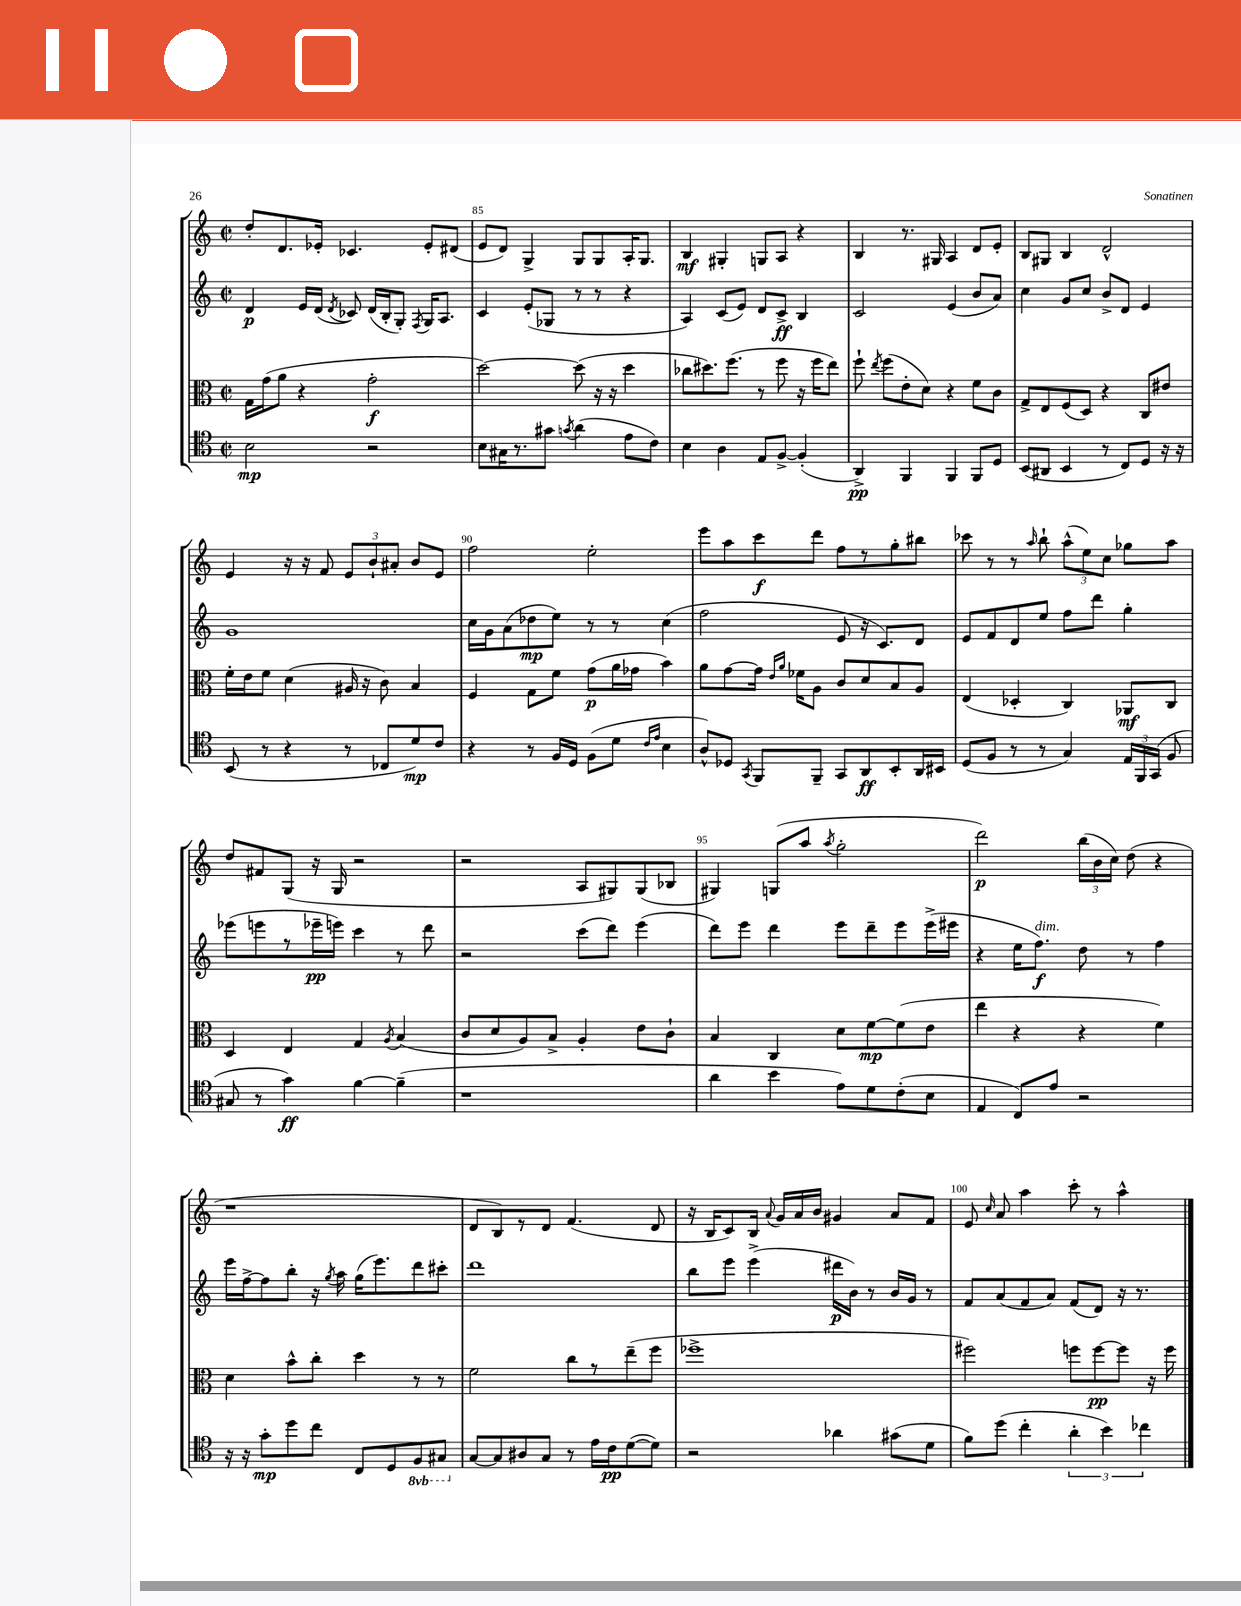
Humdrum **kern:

**kern	**kern	**kern	**kern
*staff4	*staff3	*staff2	*staff1
*clefC4	*clefC3	*clefG2	*clefG2
*k[]	*k[]	*k[]	*k[]
*M2/2	*M2/2	*M2/2	*M2/2
*met(c|)	*met(c|)	*met(c|)	*met(c|)
2B	16G	4d	8dd'
.	(16g	.	.
.	8a	.	8.d
.	4r	16e	.
.	.	(16d	16e-'
.	.	8qd	.
.	.	8c-)	4.c-
2r	2g'	(16d	.
.	.	16B'	.
.	.	8G')	.
.	.	8qF	.
.	.	16G	8e-'
.	.	8.A	.
.	.	.	(8d#
=	=	=	=
8B	[2dd)	4c	8e
16G#	.	.	8d)
8.r	.	.	.
.	.	(8e'	4G^
8g#	.	8G-	.
8qg	.	.	.
(4a	(8dd]	8r	8G
.	16r	8r	8G
.	16r	.	.
8e	4dd	4r	16A'
.	.	.	8.G
8c)	.	.	.
=	=	=	=
4B	8cc-	4A)	4B
.	8.dd#)	.	.
4A	.	(8c	4G#'
.	(8.ff	.	.
.	.	8e)	.
8E	8r	8d	8G
[8F^	8ff	8c^	8A
(4F']	16r	4B	4r
.	16ff	.	.
.	8ee)	.	.
=	=	=	=
4AA^)	8ff`	2c	4B
.	8qee	.	.
.	(8ff	.	.
4FF	8e'	.	8.r
.	8d)	.	.
.	.	.	16G#
4FF	4r	(4e	4A
8FF	8f	8b	8d
8D	8c	8a)	8e'
=	=	=	=
(8BB	8G^	4cc	8B
8AA#	8E	.	8G#
4BB	(8F	8g	4B
.	8D)	8cc	.
8r	4r	8b^	2d^^
8C)	.	8d	.
8D	8C	4e	.
16r	8e#	.	.
16r	.	.	.
=	=	=	=
(8BB	16f'	1g	4e
.	16e	.	.
8r	8f	.	.
4r	(4d	.	16r
.	.	.	16r
.	.	.	8f
8r	16A#	.	12e
.	16r	.	.
.	.	.	12b`
8C-	8c)	.	.
.	.	.	12a#'
8d)	4B	.	8b
8c	.	.	8e
=	=	=	=
4r	4F	16cc	2ff
.	.	16g	.
.	.	(8a	.
8r	8G	8dd-	.
16F	8f	8ee)	.
16D	.	.	.
(8F	(8g	8r	2ee'
8d	16a	8r	.
.	16g-	.	.
16qqc	.	.	.
16qqe	.	.	.
4B	4b)	(4cc	.
=	=	=	=
8A^^)	8a	2ff	8eee
8D-	[8g	.	8aa
8qGG	.	.	.
8FF	16g]	.	8ccc
.	16qqe	.	.
.	16qqa	.	.
.	16f-	.	.
8FF~	8A	.	8ddd
8GG	8c	8e	8ff
8AA	8d	16r	8r
.	.	8.c)	.
8BB'	8B	.	8gg'
16AA	8A	8d	8bb#
16BB#	.	.	.
=	=	=	=
(8D	(4E	8e	8ccc-
8F	.	8f	8r
8r	4D-'	8d	8r
.	.	.	16qqaa
8r	.	8ee	8bb`
4G)	4C)	8ff	(12aa^^
.	.	.	12ee)
.	.	8ddd	.
.	.	.	12cc
24E	8AA-	4gg'	8gg-
24FF	.	.	.
(24GG	.	.	.
8F	8C	.	8aa
=	=	=	=
8G#	4D	(8eee-	8dd
8r	.	8eee	8f#
4g)	4E	8r	(8G
.	.	16eee-~	16r
.	.	16eee)	16G
[4f	4G	4ccc	2r
.	8qA	.	.
(4f~]	(4B	8r	.
.	.	8ddd	.
=	=	=	=
1r	8c	2r	2r
.	8d	.	.
.	8A)	.	.
.	8B^	.	.
.	4A'	(8ccc	8A
.	.	8ddd)	8G#)
.	8e	(4eee	(8G#
.	8c`	.	8B-
=	=	=	=
4a	4B	8ddd)	4G#)
.	.	8eee	.
4b	4C	4ddd	(8G
.	.	.	8aa
.	.	.	8qaa
8e)	8d	8eee	2gg'
8d	[8f	8ddd~	.
(8c'	(8f]	8eee	.
8B	8e	(16eee^	.
.	.	16eee#	.
=	=	=	=
4E	4ee	4r	2ddd)
8C)	4r	16ee	.
.	.	8.ff)	.
8e	.	.	.
2r	4r	8dd	(24bb
.	.	.	24b
.	.	.	24cc)
.	.	8r	(8dd
.	4f)	4ff	4r
=	=	=	=
16r	4d	16eee	1r
16r	.	[16ff^	.
8g'	.	8ff]	.
8dd	8b^^	8bb'	.
8cc	8cc'	16r	.
.	.	8qgg	.
.	.	16aa	.
8C	4dd	(16gg	.
.	.	8.eee)	.
8D	.	.	.
8FF	8r	8ddd	.
8GG#	8r	8ccc#'	.
=	=	=	=
[8G	2f	1ddd	8d
8G]	.	.	8B)
8A#	.	.	8r
8G	.	.	8d
8r	8cc	.	(4.f
16e	8r	.	.
16c	.	.	.
([8d	(8ee~	.	.
8d])	8ff	.	8d
=	=	=	=
2r	1ff-^	8bb	16r
.	.	.	16B
.	.	8eee	8c)
.	.	(4eee^	16B
.	.	.	8qqa
.	.	.	16g
.	.	.	16a
.	.	.	16b
4a-	.	16ddd#	4g#
.	.	16b)	.
.	.	8r	.
(8g#	.	16b	8a
.	.	16g	.
8d	.	8r	8f
=	=	=	=
8f)	2ff#)	8f	8e
.	.	.	16qqcc
(8dd	.	(8a	8a
4cc'	.	8f	4aa
.	.	8a)	.
6a'	8ff	(8f	8ccc'
.	[8ff	8d)	8r
6b)	.	.	.
.	8ff]	16r	4aa^^
.	.	8.r	.
6cc-	.	.	.
.	16r	.	.
.	16ff	.	.
==	==	==	==
*-	*-	*-	*-
